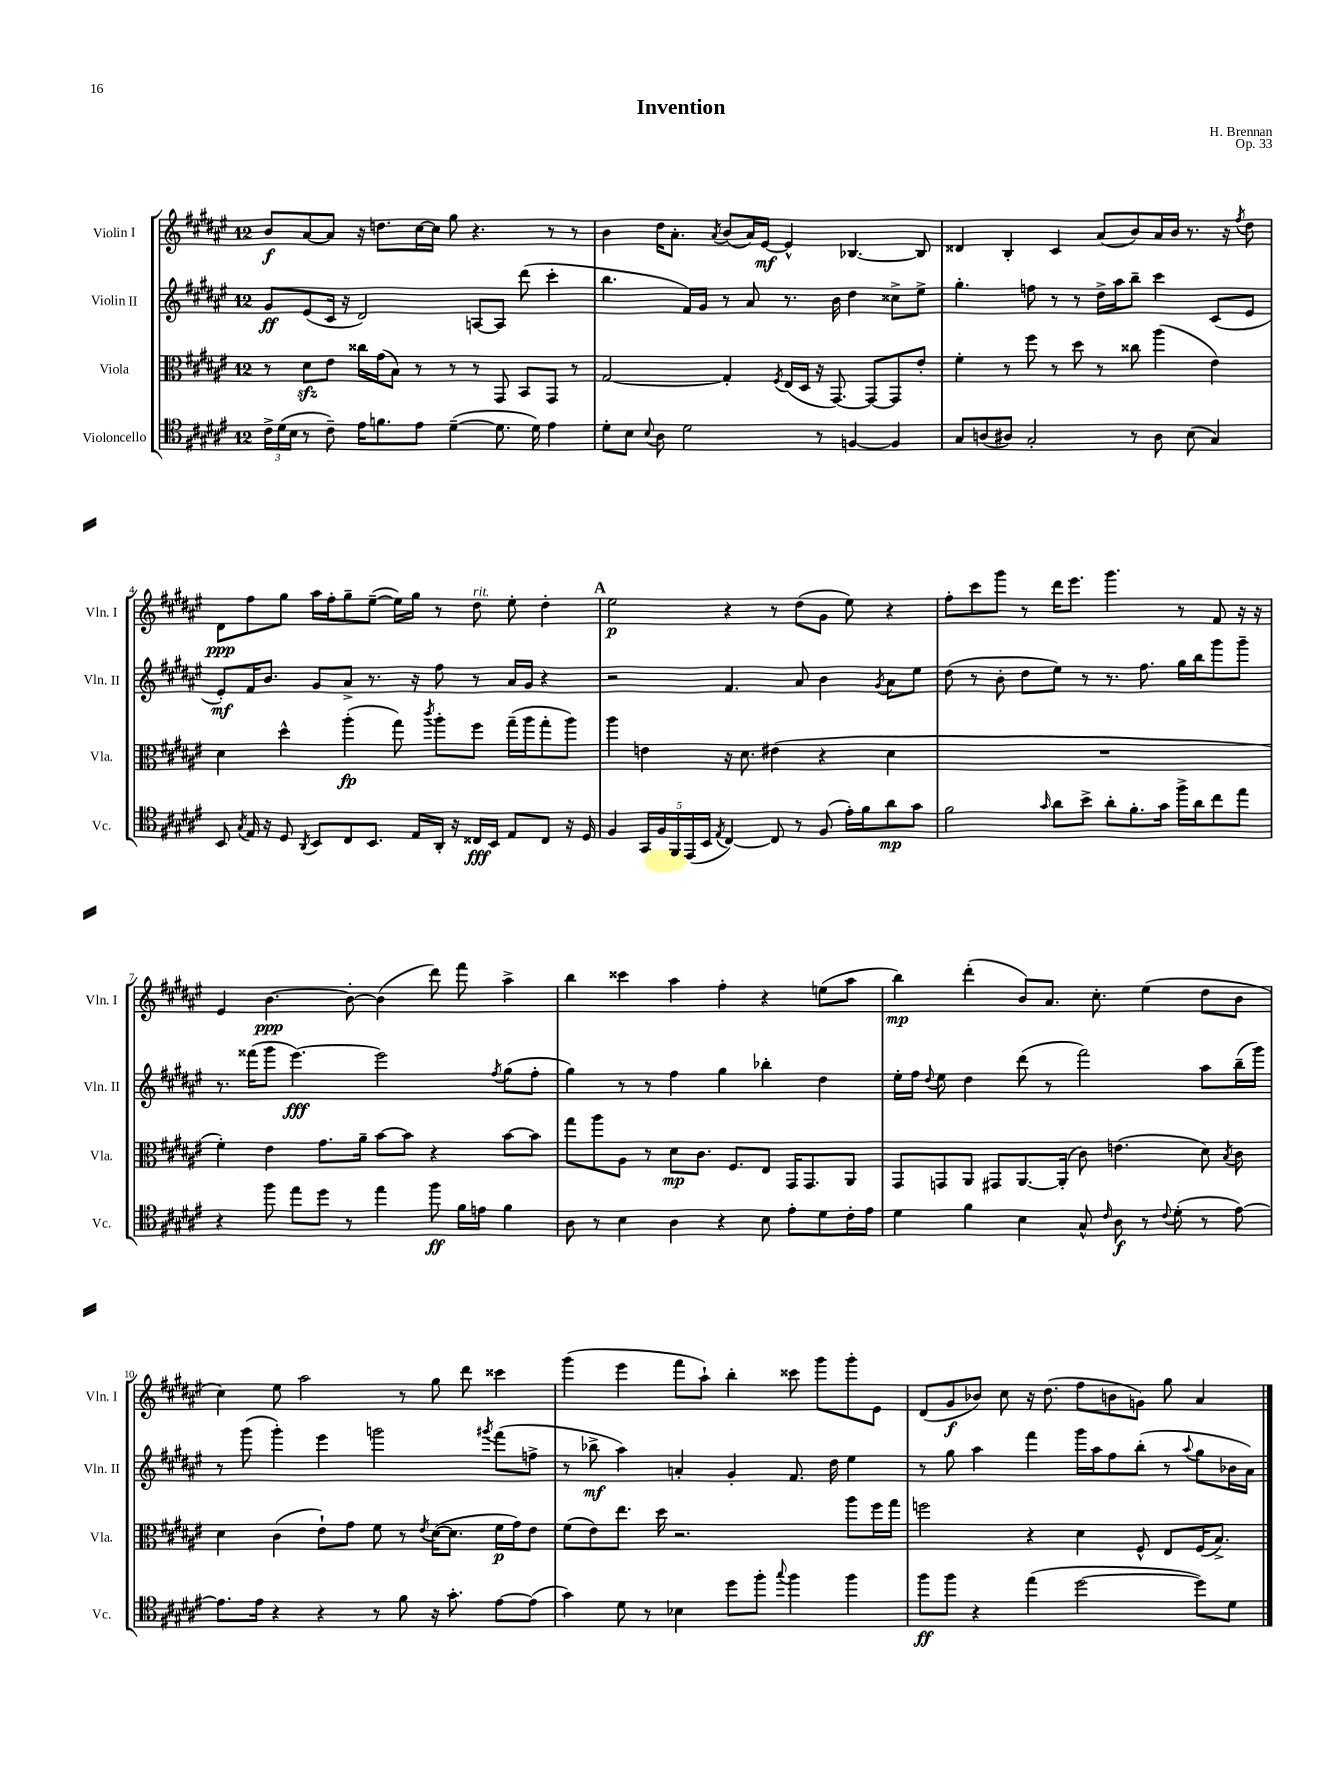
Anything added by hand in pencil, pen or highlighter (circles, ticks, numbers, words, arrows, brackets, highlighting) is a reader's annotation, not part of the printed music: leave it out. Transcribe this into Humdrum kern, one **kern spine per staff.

**kern	**dynam	**kern	**dynam	**kern	**dynam	**kern	**dynam
*part4	*part4	*part3	*part3	*part2	*part2	*part1	*part1
*staff4	*staff4	*staff3	*staff3	*staff2	*staff2	*staff1	*staff1
*I"Violoncello	*	*I"Viola	*	*I"Violin II	*	*I"Violin I	*
*I'Vc.	*	*I'Vla.	*	*I'Vln. II	*	*I'Vln. I	*
*clefC4	*	*clefC3	*	*clefG2	*	*clefG2	*
*k[f#c#g#d#a#e#]	*	*k[f#c#g#d#a#e#]	*	*k[f#c#g#d#a#e#]	*	*k[f#c#g#d#a#e#]	*
*M12/8	*	*M12/8	*	*M12/8	*	*M12/8	*
=1	=1	=1	=1	=1	=1	=1	=1
24c#^\LL	.	8r	.	8g#/L	ff	8b/L	f
(24d#\	.	.	.	.	.	.	.
24B\JJ	.	.	.	.	.	.	.
8r	.	8d#zz\L	.	(8e#/	.	[8a#/	.
8c#~\)	.	8e#\J	.	16c#/Jk	.	8a#/J]	.
.	.	.	.	16r	.	.	.
16e#\KL	.	16cc##X\LL	.	2d#/)	.	16r	.
8.fn\	.	(16g#\J	.	.	.	8.ddn\L	.
.	.	8B\J)	.	.	.	.	.
8e#\J	.	8r	.	.	.	[16cc#\L	.
.	.	.	.	.	.	16cc#\JJ]	.
([4d#~\	.	8r	.	.	.	8gg#\	.
.	.	8r	.	[8An/L	.	4.r	.
8.d#\]	.	8GG#/	.	8A/J]	.	.	.
.	.	8BB/L	.	(8ddd#\	.	.	.
16d#\)	.	.	.	.	.	.	.
4e#\	.	8GG#/J	.	4ccc#'\	.	8r	.
.	.	8r	.	.	.	8r	.
=2	=2	=2	=2	=2	=2	=2	=2
8d#'\L	.	[2G#/	.	4.bb\	.	4b\	.
8B\J	.	.	.	.	.	.	.
8qqB/	.	.	.	.	.	.	.
8A#\	.	.	.	.	.	16dd#\KL	.
.	.	.	.	.	.	8.a#'\J	.
2d#\	.	.	.	16f#/LL)	.	.	.
.	.	.	.	16g#/JJ	.	.	.
.	.	.	.	.	.	8qa#/	.
.	.	4G#'/]	.	8r	.	(8b/L	.
.	.	.	.	8a#/	.	16a#/L)	.
.	.	.	.	.	.	[16e#/JJ	mf
.	.	8qF#/	.	.	.	.	.
.	.	(16E#/LL	.	8.r	.	4e#^^/]	.
.	.	16D#/JJ	.	.	.	.	.
8r	.	16r	.	.	.	.	.
.	.	[8.GG#/)	.	16b\	.	.	.
[4Fn/	.	.	.	4dd#\	.	[4.B-X/	.
.	.	8GG#/L_	.	.	.	.	.
4F/]	.	8GG#/]	.	8cc##X^\L	.	.	.
.	.	8e#'/J	.	8ee#^\J	.	8B-/]	.
=3	=3	=3	=3	=3	=3	=3	=3
8G#/L	.	4f#'\	.	4.gg#'\	.	4d##X/	.
(8An/	.	.	.	.	.	.	.
8A#X/J)	.	8r	.	.	.	4B'/	.
2G#'/	.	8ff#\	.	8ffn\	.	.	.
.	.	8r	.	8r	.	4c#/	.
.	.	8dd#\	.	8r	.	.	.
.	.	8r	.	16dd#^\LL	.	(8a#/L	.
.	.	.	.	16aa#\J	.	.	.
8r	.	8cc##X\	.	8bb~\J	.	8b/)	.
8A#\	.	(4aa#\	.	4ccc#\	.	16a#/L	.
.	.	.	.	.	.	16b/JJ	.
(8B\	.	.	.	.	.	8.r	.
4G#/)	.	4e#\)	.	(8c#/L	.	.	.
.	.	.	.	.	.	16r	.
.	.	.	.	.	.	8qff#/	.
.	.	.	.	8e#/J	.	8dd#\	.
!!LO:LB:g=z
=4	=4	=4	=4	=4	=4	=4	=4
8BB/	.	4d#\	.	8e#'/L)	mf	8d#\L	ppp
8qG#/	.	.	.	.	.	.	.
16E#/	.	.	.	16f#/K	.	8ff#\	.
16r	.	.	.	8.b/J	.	.	.
8D#/	.	4dd#^^\	.	.	.	8gg#\J	.
8qAA#/	.	.	.	.	.	.	.
8BB/L	.	.	.	8g#/L	.	16aa#\LL	.
.	.	.	.	.	.	16ff#'\J	.
8C#/	.	(4aa#'\	fp	8a#^/J	.	8gg#~\	.
8.BB/J	.	.	.	8.r	.	([8ee#~\J	.
.	.	8gg#\)	.	.	.	16ee#\LL])	.
16E#/LL	.	.	.	16r	.	16gg#\JJ	.
.	.	8qccc#/	.	.	.	.	.
16AA#'/JJ	.	8aa#'\L	.	8ff#\	.	8r	.
16r	.	.	.	.	.	.	.
!	!	!	!	!	!	!LO:TX:a:i:t=rit.	!
16C##X/LL	fff	8ff#\J	.	8r	.	8dd#\	.
16BB/JJ	.	.	.	.	.	.	.
8E#/L	.	(16gg#~\LL	.	16a#/LL	.	8ee#'\	.
.	.	16aa#\J	.	16g#/JJ	.	.	.
8C##/J	.	8gg#'\	.	4r	.	4dd#'\	.
16r	.	8aa#\J)	.	.	.	.	.
16D#/	.	.	.	.	.	.	.
!!LO:REH:place=s1:t=A
=5	=5	=5	=5	=5	=5	=5	=5
4F#/	.	4aa#\	.	2r	.	2ee#\	p
20GG#/LL	.	4en\	.	.	.	.	.
20F#/	.	.	.	.	.	.	.
20FF#/	.	.	.	.	.	.	.
(20EE#/	.	.	.	.	.	.	.
20BB/JJ	.	.	.	.	.	.	.
8qE#/	.	.	.	.	.	.	.
[4C#/)	.	16r	.	4.f#/	.	4r	.
.	.	8.d#\	.	.	.	.	.
8C#/]	.	(4e#X\	.	.	.	8r	.
8r	.	.	.	8a#/	.	(8dd#\L	.
(8F#/	.	4r	.	4b\	.	8g#\J	.
16e#'\LL)	.	.	.	.	.	8ee#\)	.
16f#\J	.	.	.	.	.	.	.
.	.	.	.	8qg#/	.	.	.
8a#\	mp	4d#\	.	8a#\L	.	4r	.
8g#\J	.	.	.	8ee#\J	.	.	.
=6	=6	=6	=6	=6	=6	=6	=6
2f#\	.	1.r	.	(8dd#\	.	8ff#'\L	.
.	.	.	.	8r	.	8ccc#\	.
.	.	.	.	8b'\	.	8ggg#\J	.
.	.	.	.	8dd#\L	.	8r	.
16qqg#/	.	.	.	.	.	.	.
8a#\L	.	.	.	8ee#\J)	.	16ddd#\KL	.
.	.	.	.	.	.	8.eee#\J	.
8b^\J	.	.	.	8r	.	.	.
8a#'\L	.	.	.	8.r	.	4.ggg#\	.
8.f#'\	.	.	.	.	.	.	.
.	.	.	.	8.ff#\	.	.	.
16g#\Jk	.	.	.	.	.	.	.
16ff#^\LL	.	.	.	16gg#\LL	.	8r	.
16a#\J	.	.	.	16bb\J	.	.	.
8cc#\	.	.	.	8ggg#\	.	8f#/	.
8ee#\J	.	.	.	8ggg#~\J	.	16r	.
.	.	.	.	.	.	16r	.
!!LO:LB:g=z
=7	=7	=7	=7	=7	=7	=7	=7
4r	.	4f#'\)	.	8.r	.	4e#/	.
.	.	.	.	(16fff##X\KL	.	.	.
8ff#\	.	4e#\	.	8ggg#\J	.	[4.b\	ppp
8ee#\L	.	.	.	[4.eee#\)	fff	.	.
8dd#\J	.	8.g#\L	.	.	.	.	.
8r	.	.	.	.	.	8b'\_	.
.	.	16a#~\Jk	.	.	.	.	.
4ee#\	.	[8b\L	.	2eee#\]	.	(4b\]	.
.	.	8b\J]	.	.	.	.	.
8ff#\	ff	4r	.	.	.	8ddd#\)	.
16f#\LL	.	.	.	.	.	8fff#\	.
16en\JJ	.	.	.	.	.	.	.
.	.	.	.	8qff#/	.	.	.
4f#\	.	[8b\L	.	(8gg#\L	.	4aa#^\	.
.	.	8b\J]	.	8ff#'\J	.	.	.
=8	=8	=8	=8	=8	=8	=8	=8
8A#\	.	8gg#\L	.	4gg#\)	.	4bb\	.
8r	.	8aa#\	.	.	.	.	.
4B\	.	8A#\J	.	8r	.	4ccc##X\	.
.	.	8r	.	8r	.	.	.
4A#\	.	8d#\L	mp	4ff#\	.	4aa#\	.
.	.	8.c#\J	.	.	.	.	.
4r	.	.	.	4gg#\	.	4ff#'\	.
.	.	8.F#/L	.	.	.	.	.
8B\	.	8E#/J	.	4bb-X'\	.	4r	.
8e#'\L	.	16GG#/KL	.	.	.	.	.
.	.	8.GG#/	.	.	.	.	.
8d#\	.	.	.	4dd#\	.	(8een\L	.
16c#'\L	.	8AA#/J	.	.	.	8aa#\J	.
16e#\JJ	.	.	.	.	.	.	.
=9	=9	=9	=9	=9	=9	=9	=9
4d#\	.	8GG#/L	.	16ee#'\LL	.	4bb\)	mp
.	.	.	.	16ff#\JJ	.	.	.
.	.	.	.	8qqdd#/	.	.	.
.	.	8GGn/	.	8ee#\	.	.	.
4f#\	.	8AA#/J	.	4dd#\	.	(4ddd#'\	.
.	.	8GG#X/L	.	.	.	.	.
4B\	.	[8.AA#/	.	(8ddd#\	.	8b/L)	.
.	.	.	.	8r	.	8.a#/J	.
.	.	(16AA#'/Jk]	.	.	.	.	.
8G#^^/	.	8c#\)	.	2fff#\)	.	.	.
.	.	.	.	.	.	8.cc#'\	.
16qqc#/	.	.	.	.	.	.	.
8A#\	f	(4.en\	.	.	.	.	.
8r	.	.	.	.	.	(4ee#\	.
8qqc#/	.	.	.	.	.	.	.
(8d#'\	.	.	.	.	.	.	.
8r	.	8d#\)	.	8aa#\L	.	8dd#\L	.
.	.	8qB/	.	.	.	.	.
[8e#\)	.	8c#\	.	(16bb~\L	.	8b\J	.
.	.	.	.	16ggg#\JJ)	.	.	.
!!LO:LB:g=z
=10	=10	=10	=10	=10	=10	=10	=10
8.e#\L]	.	4d#\	.	8r	.	4cc#\)	.
.	.	.	.	(8ggg#\	.	.	.
16e#\Jk	.	.	.	.	.	.	.
4r	.	(4c#\	.	4ggg#'\)	.	8ee#\	.
.	.	.	.	.	.	2aa#\	.
4r	.	8e#`\L)	.	4eee#\	.	.	.
.	.	8g#\J	.	.	.	.	.
8r	.	8f#\	.	2gggn\	.	.	.
8f#\	.	8r	.	.	.	8r	.
.	.	8qe#/	.	.	.	.	.
16r	.	([16d#\KL	.	.	.	8gg#\	.
8.g#'\	.	8.d#\J]	.	.	.	.	.
.	.	.	.	.	.	8ddd#\	.
.	.	.	.	8qggg#X/	.	.	.
[8e#\L	.	16f#\LL	p	(8fff#\L	.	4ccc##X\	.
.	.	16g#\J)	.	.	.	.	.
(8e#\J]	.	8e#\J	.	8ffn^\J	.	.	.
=11	=11	=11	=11	=11	=11	=11	=11
4g#\)	.	(8f#\L	.	8r	.	(4ggg#\	.
.	.	8e#\)	.	8bb-X^\	mf	.	.
8d#\	.	8.ee#\J	.	4aa#\)	.	4eee#\	.
8r	.	.	.	.	.	.	.
.	.	16dd#\	.	.	.	.	.
4B-X\	.	2.r	.	4an'/	.	8fff#\L	.
.	.	.	.	.	.	8aa#`\J)	.
8dd#\L	.	.	.	4g#'/	.	4bb'\	.
8ff#'\J	.	.	.	.	.	.	.
8qqgg#/	.	.	.	.	.	.	.
4ff#\	.	.	.	8.f#/	.	8ccc##X\	.
.	.	.	.	.	.	8ggg#\L	.
.	.	.	.	16dd#\	.	.	.
4ff#\	.	8aa#\L	.	4ee#\	.	8ggg#'\	.
.	.	16ff#\L	.	.	.	8e#\J	.
.	.	16gg#\JJ	.	.	.	.	.
=12	=12	=12	=12	=12	=12	=12	=12
8ff#\L	ff	2ffn\	.	8r	.	(8d#/L	.
8ff#\J	.	.	.	8gg#\	.	8g#/	f
4r	.	.	.	4aa#\	.	8b-X/J)	.
.	.	.	.	.	.	8cc#\	.
(4ee#\	.	4r	.	4fff#\	.	16r	.
.	.	.	.	.	.	(8.dd#\	.
[2dd#\	.	4d#\	.	16ggg#\LL	.	8ff#\L	.
.	.	.	.	16aa#\J	.	.	.
.	.	.	.	8ff#\	.	8bn\	.
.	.	8F#^^/	.	(8bb'\J	.	8gn\J)	.
.	.	8E#/L	.	8r	.	8gg#\	.
.	.	.	.	8qqaa#/	.	.	.
8dd#\L])	.	(16F#/K	.	8gg#\L	.	4a#/	.
.	.	8.B^/J)	.	.	.	.	.
8d#\J	.	.	.	16b-X\L	.	.	.
.	.	.	.	16a#\JJ)	.	.	.
==	==	==	==	==	==	==	==
*-	*-	*-	*-	*-	*-	*-	*-
